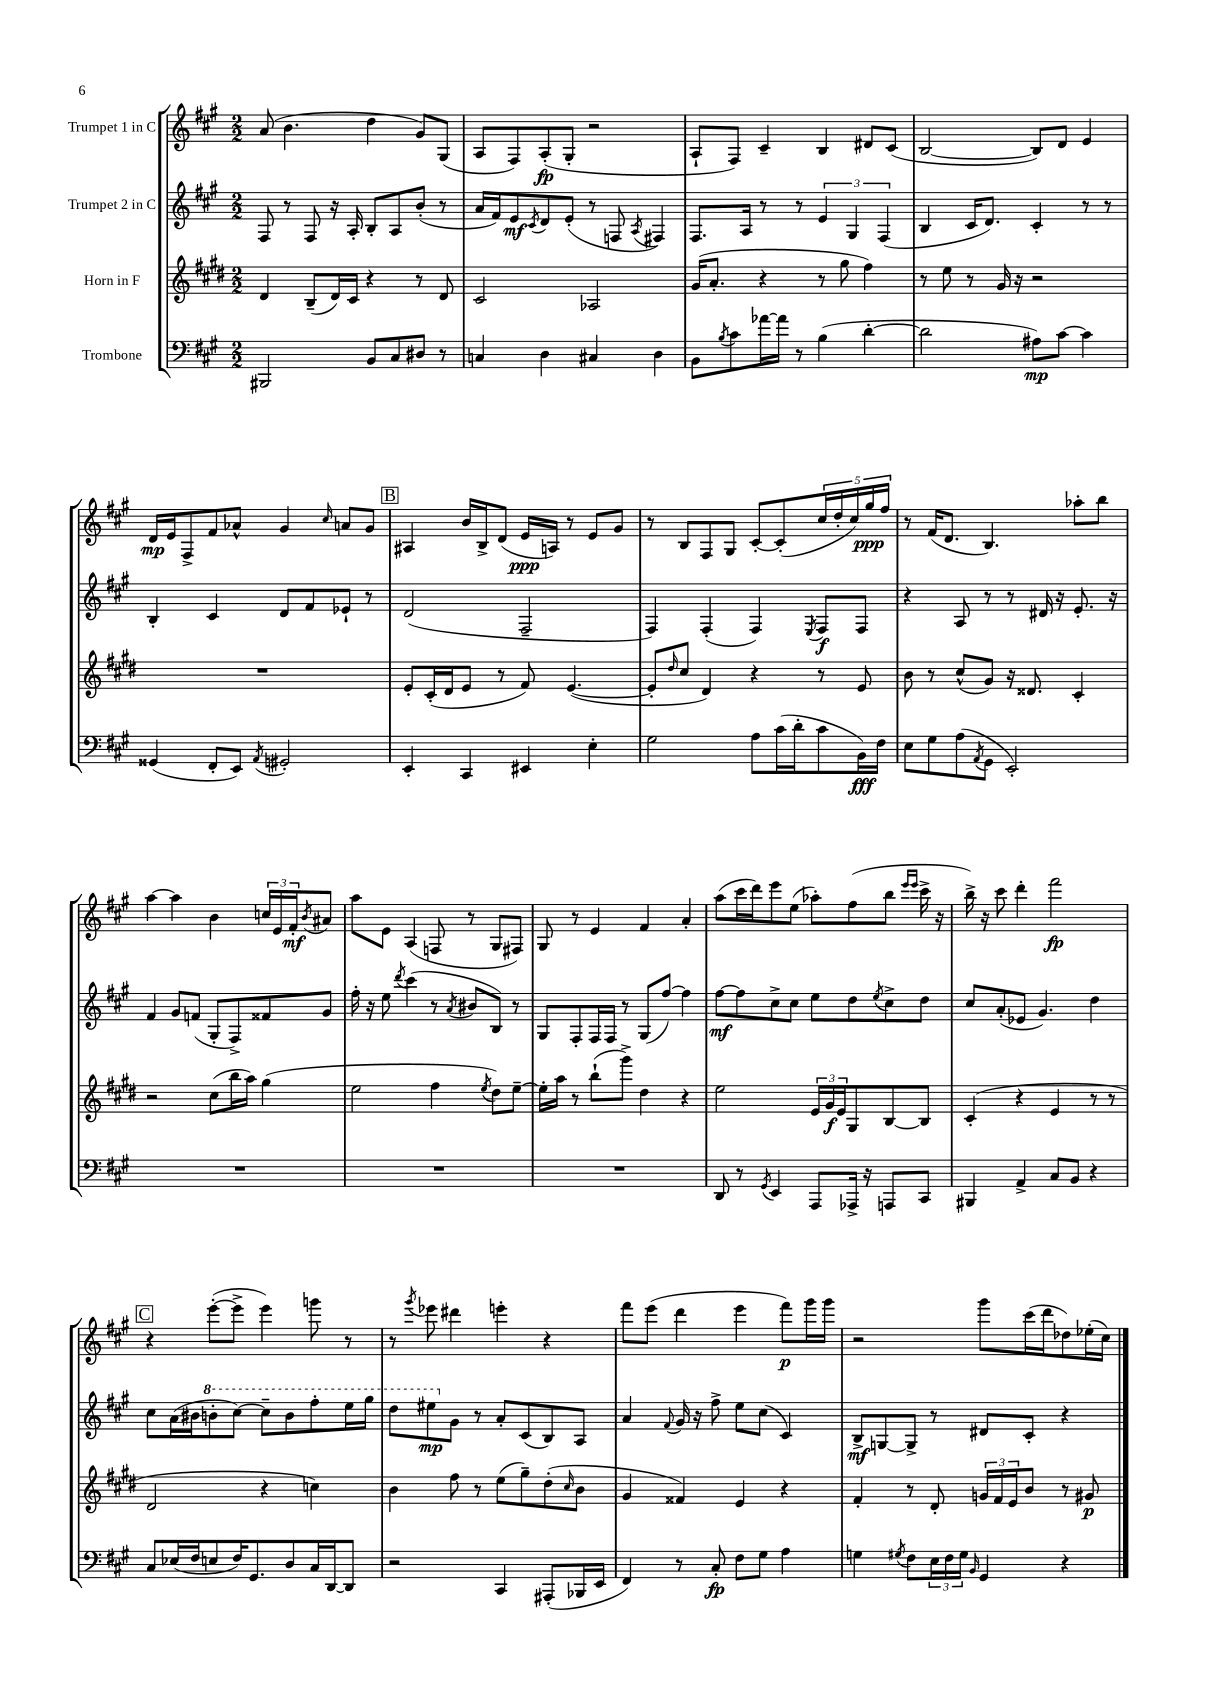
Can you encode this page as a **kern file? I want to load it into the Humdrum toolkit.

**kern	**kern	**kern	**kern
*staff4	*staff3	*staff2	*staff1
*clefF4	*clefG2	*clefG2	*clefG2
*k[f#c#g#]	*k[f#c#g#d#]	*k[f#c#g#]	*k[f#c#g#]
*M2/2	*M2/2	*M2/2	*M2/2
2BBB#	4d#	8F#	(8a
.	.	8r	4.b
.	(8B~	8F#	.
.	16d#)	16r	.
.	16c#	16A'	.
8BB	4r	8B'	4dd
8C#	.	8A	.
8D#	8r	(8b'	8g#)
8r	8d#	8r	(8G#
=	=	=	=
4C	2c#	16a	8A
.	.	16f#)	.
.	.	8e	8F#)
.	.	8qc#	.
4D	.	8d	(8A'
.	.	(8e'	8G#'
4C#	2A-	8r	2r
.	.	8F	.
.	.	8qA	.
4D	.	4F#)	.
=	=	=	=
8BB	(16g#	8.F#	8A`
.	8.a'	.	.
8qB	.	.	.
8c#	.	.	8F#)
.	.	16A	.
[16a-	4r	8r	4c#~
16a-]	.	.	.
8r	.	8r	.
(4B	8r	6e	4B
.	8gg#	.	.
.	.	6G#	.
[4d'	4ff#)	.	8d#
.	.	(6F#	.
.	.	.	(8c#
=	=	=	=
2d]	8r	4B	[2B
.	8ee	.	.
.	8r	16c#	.
.	.	8.d)	.
.	16g#	.	.
.	16r	.	.
8A#)	2r	4c#'	8B])
[8c#	.	.	8d
4c#]	.	8r	4e
.	.	8r	.
=	=	=	=
(4GG##	1r	4B'	16d
.	.	.	16e
.	.	.	8F#^
8FF#'	.	4c#	8f#
8EE)	.	.	8a-^^
8qAA	.	.	.
2GG#'	.	8d	4g#
.	.	8f#	.
.	.	.	16qqcc#
.	.	8e-`	8a
.	.	8r	8g#
=	=	=	=
4EE'	8e'	(2d	4A#
.	(16c#'	.	.
.	16d#	.	.
4CC#	8e	.	16b
.	.	.	16B^
.	8r	.	(8d
4EE#	8f#)	2F#~	16e
.	.	.	16A)
.	([4.e	.	8r
4E'	.	.	8e
.	.	.	8g#
=	=	=	=
2G#	8e']	4F#)	8r
.	16qqdd#	.	.
.	8cc#	.	8B
.	4d#)	(4F#'	8F#
.	.	.	8G#
8A	4r	4F#)	[8c#'
(16c#	.	.	(8c#']
16d'	.	.	.
.	.	8qE	.
8c#	8r	8F#	20cc#
.	.	.	20dd'
.	.	.	20cc#)
16BB)	8e	8F#	.
.	.	.	20gg#
16F#	.	.	.
.	.	.	20ff#
=	=	=	=
8E	8b	4r	8r
8G#	8r	.	(16f#
.	.	.	8.d
(8A	(8cc#^^	8A	.
8qAA	.	.	.
8GG#	8g#)	8r	4.B)
2EE')	16r	8r	.
.	8.d##	.	.
.	.	16d#	.
.	.	16r	.
.	4c#'	8.e'	8aa-'
.	.	.	8bb
.	.	16r	.
=	=	=	=
1r	2r	4f#	[4aa
.	.	8g#	4aa]
.	.	(8f	.
.	(8cc#	8G#'	4b
.	16bb	8F#^)	.
.	16aa)	.	.
.	(4gg#	8f##	24cc
.	.	.	24e
.	.	.	24f#'
.	.	.	8qb
.	.	8g#	8a#
=	=	=	=
1r	2ee	16ff#'	8aa
.	.	16r	.
.	.	8ee	8e
.	.	8qddd	.
.	.	(4ccc#	(4A
.	4ff#	8r	8F
.	.	8qa	.
.	.	8b#	8r
.	8qee	.	.
.	8dd#)	8B)	8G#
.	[8ee~	8r	8F#)
=	=	=	=
1r	16ee']	8G#	8G#
.	16aa	.	.
.	8r	8F#'	8r
.	(8bb`	16F#	4e
.	.	16F#	.
.	8ggg#^)	8r	.
.	4dd#	(8G#	4f#
.	.	[8ff#)	.
.	4r	4ff#]	4a'
=	=	=	=
8DD	2ee	[8ff#	(8aa
8r	.	8ff#]	16ccc#
.	.	.	16ddd)
8qGG#	.	.	.
4EE	.	8cc#^	8eee
.	.	8cc#	(8ee
8AAA	24e	8ee	8aa-')
.	24g#	.	.
.	24e	.	.
16AAA-^	8G#	8dd	(8ff#
16r	.	.	.
.	.	8qee	.
8AAA	[8B	8cc#^	8bb
.	.	.	16qqeee
.	.	.	16qqeee
8CC#	8B]	8dd	16ccc#^
.	.	.	16r
=	=	=	=
4BBB#	(4c#'	8cc#	16bb^)
.	.	.	16r
.	.	(8a'	8ccc#
4AA^	4r	8e-	4ddd'
.	.	4.g#)	.
8C#	4e	.	2fff#
8BB	.	.	.
4r	8r	4dd	.
.	8r	.	.
=	=	=	=
8C#	2d#	8cc#	4r
(16E-	.	(16a	.
16F#	.	16b#	.
8E	.	8bb'	([8eee'
16F#)	.	[8ccc#)	8eee^]
8.GG#	.	.	.
.	4r	8ccc#~]	4eee)
8D	.	8bb	.
16C#	4cc)	8fff#'	8ggg
[16DD	.	.	.
8DD]	.	16eee	8r
.	.	16ggg#	.
=	=	=	=
2r	4b	8ddd	8r
.	.	.	8qggg#
.	.	8eee#	8eee-
.	8ff#	8g#	4ddd#
.	8r	8r	.
4CC#	(8ee	8a'	4eee'
.	8gg#~)	(8c#	.
(8AAA#'	(8dd#'	8B)	4r
.	16qqcc#	.	.
16BBB-	8b	8A	.
16EE	.	.	.
=	=	=	=
4FF#)	4g#	4a	8fff#
.	.	.	(8eee
.	.	8qqf#	.
8r	4f##)	16g#	4ddd
.	.	16r	.
8C#'	.	8ff#^	.
8F#	4e	8ee	4eee
8G#	.	(8cc#	.
4A	4r	4c#)	8fff#)
.	.	.	16ggg#
.	.	.	16ggg#
=	=	=	=
4G	4f#'	8B^	2r
.	.	[8G	.
8qG#	.	.	.
8F#	8r	8G^]	.
24E	8d#'	8r	.
24F#	.	.	.
24G#	.	.	.
16qqBB	.	.	.
4GG#	24g	8d#	8ggg#
.	24f#	.	.
.	24e	.	.
.	8b	8c#'	(16ccc#
.	.	.	16ddd
4r	8r	4r	8dd-)
.	8g#	.	(16ee-'
.	.	.	16cc#)
==	==	==	==
*-	*-	*-	*-
